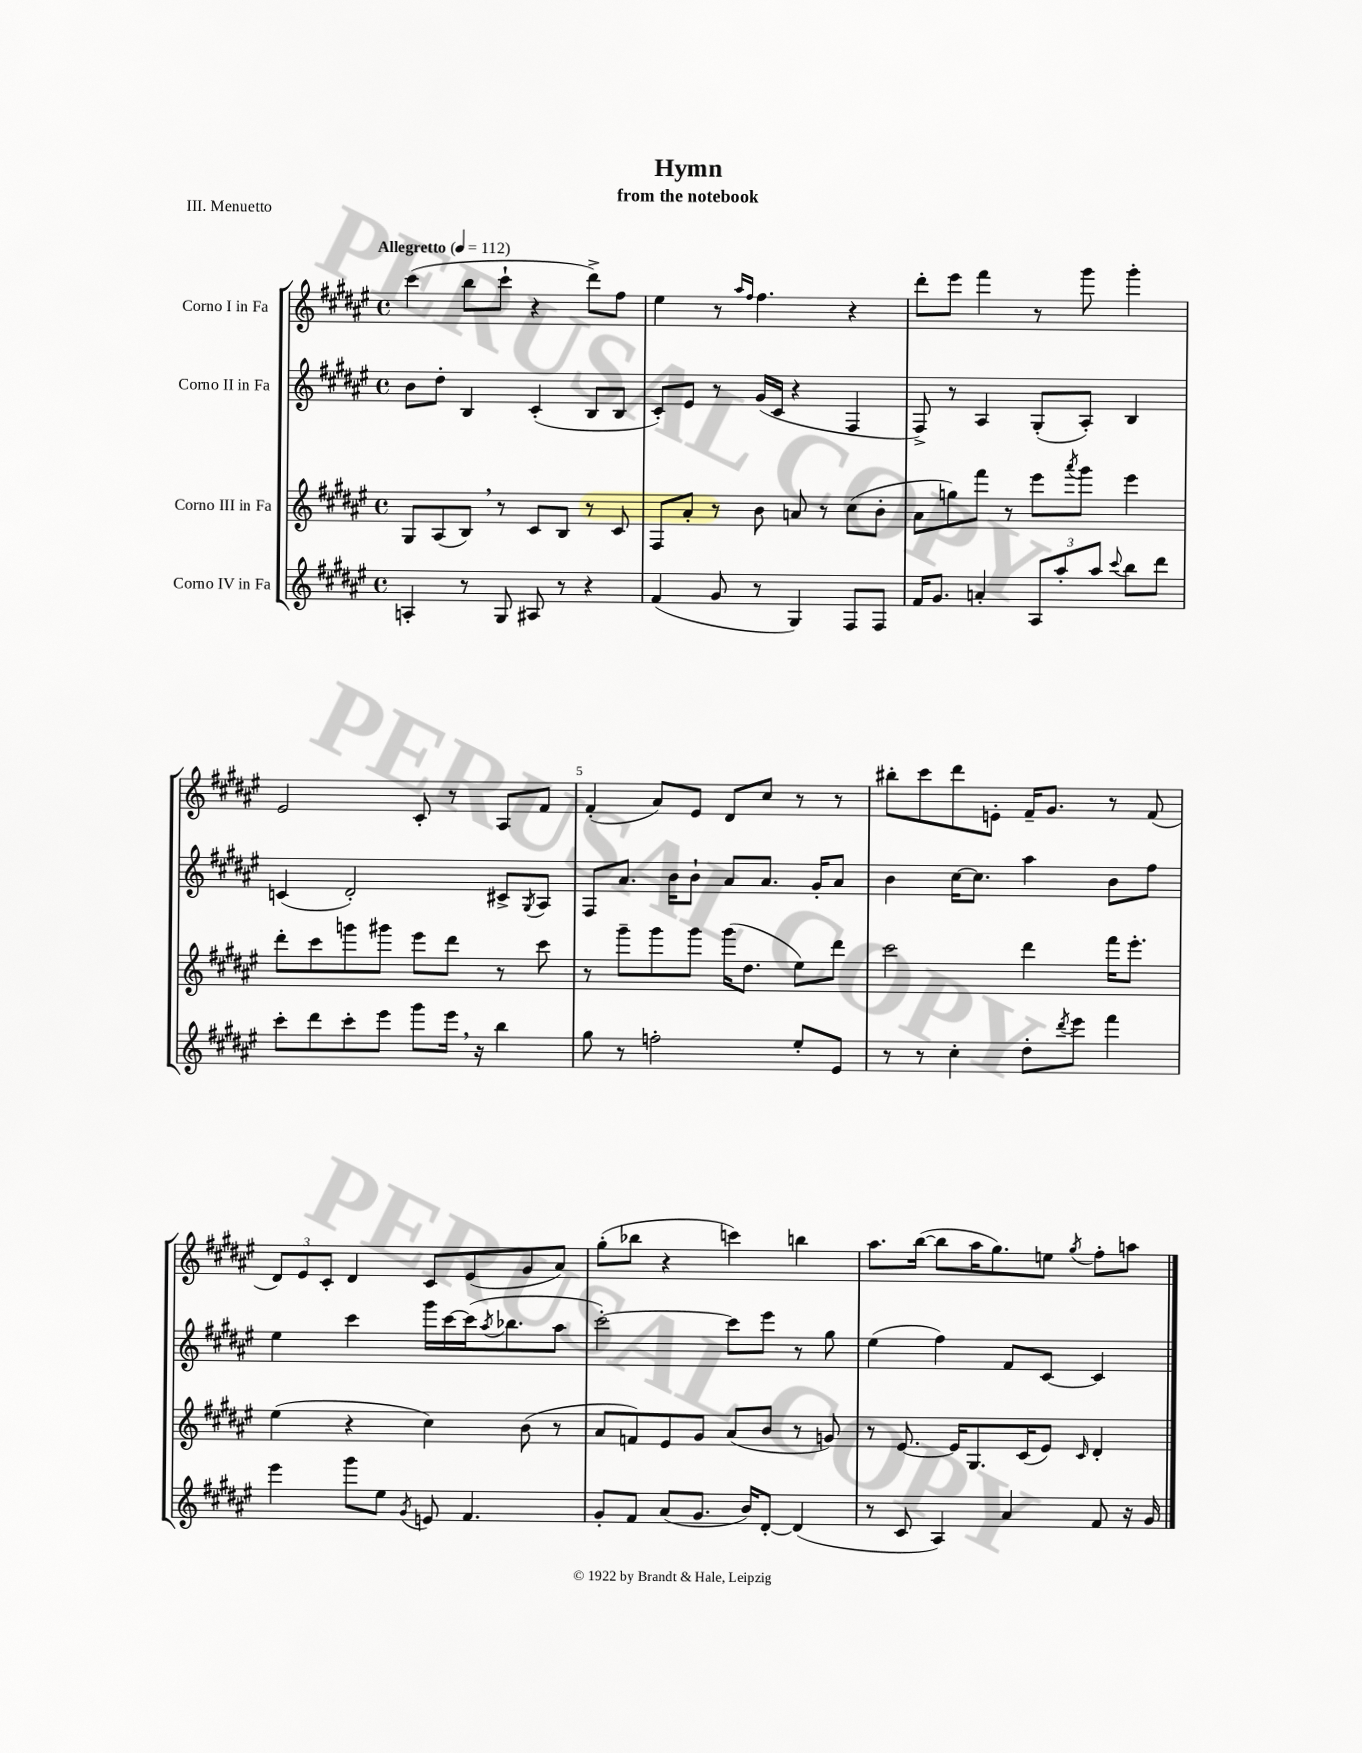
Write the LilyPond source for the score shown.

\header { title = "Hymn" subtitle = "from the notebook" piece = "III. Menuetto" }
<<
\new StaffGroup <<
\new Staff = "s0" \with { instrumentName = "Corno I in Fa" } {
    \clef treble \key fis \major \defaultTimeSignature \time 4/4 \tempo "Allegretto" 4 = 112
    cis'''4( b''8 cis'''8-! r4 dis'''8->) fis''8 |
    eis''4 r8 \grace { ais''16 fis''16 } fis''4. r4 |
    dis'''8-. eis'''8 fis'''4 r8 gis'''8 gis'''4-. |
    eis'2 cis'8-. r8 ais8 fis'8 |
    fis'4-.( ais'8) eis'8 dis'8 cis''8 r8 r8 |
    bis''8-. cis'''8 dis'''8 e'8-. fis'16-- gis'8. r8 fis'8( |
    \tuplet 3/2 { dis'8) eis'8 cis'8-. } dis'4 cis'8 eis'8( gis'8 ais'8) |
    gis''8-.( bes''8 r4 c'''4) b''4 |
    ais''8. b''16~( b''8 ais''16 gis''8.) e''8 \acciaccatura { gis''8 } fis''8-. a''8 \bar "|." |
}
\new Staff = "s1" \with { instrumentName = "Corno II in Fa" } {
    \clef treble \key fis \major \defaultTimeSignature \time 4/4
    b'8 dis''8-. b4 cis'4-.( b8 b8 |
    cis'8-.) eis'8 r8 gis'16( cis'16 r4 fis4 |
    fis8->) r8 ais4 gis8-.( ais8-.) b4 |
    c'4( dis'2-.) cis'8-> \acciaccatura { gis8 } ais8 |
    fis8 ais'8. b'16 b'8-! ais'8 ais'8. gis'16-. ais'8 |
    b'4 cis''16~ cis''8. ais''4 b'8 fis''8 |
    eis''4 cis'''4 gis'''16 cis'''16~ cis'''16( \acciaccatura { ais''8 } bes''8. ais''8 |
    cis'''2~-.) cis'''8 eis'''8 r8 gis''8 |
    eis''4( fis''4) fis'8 cis'8~ cis'4 \bar "|." |
}
\new Staff = "s2" \with { instrumentName = "Corno III in Fa" } {
    \clef treble \key fis \major \defaultTimeSignature \time 4/4
    gis8 ais8( b8) \breathe r8 cis'8 b8 r8 cis'8 |
    fis8 ais'8-. r8 b'8 a'8 r8 cis''8( b'8-. |
    ais'8 g''8) fis'''8 r8 eis'''8 \acciaccatura { ais'''8 } gis'''8 eis'''4 |
    dis'''8-. cis'''8 g'''8 gis'''8 eis'''8 dis'''8 r8 cis'''8 |
    r8 gis'''8-- gis'''8 gis'''8 gis'''16( dis''8. eis''8) dis'''8 |
    cis'''2 dis'''4 fis'''16 eis'''8.-. |
    eis''4( r4 cis''4) b'8( r8 |
    ais'8 f'8) eis'8 gis'8 ais'8( b'8 r8 g'8) |
    r8 eis'8.~ eis'16 gis8. cis'16( eis'8) \grace { cis'16 } dis'4-. \bar "|." |
}
\new Staff = "s3" \with { instrumentName = "Corno IV in Fa" } {
    \clef treble \key fis \major \defaultTimeSignature \time 4/4
    a4-. r8 gis8 ais8 r8 r4 |
    fis'4( gis'8 r8 gis4) fis8 fis8 |
    fis'16 gis'8. a'4-. \tuplet 3/2 { ais8 ais''8-. ais''8 } \appoggiatura { cis'''8 } b''8 dis'''8 |
    cis'''8-. dis'''8 cis'''8-. eis'''8 gis'''8 eis'''16 \breathe r16 b''4 |
    gis''8 r8 f''2-. eis''8-. eis'8 |
    r8 r8 cis''4-. dis''8-. \acciaccatura { dis'''8 } eis'''8 fis'''4 |
    eis'''4 gis'''8 eis''8 \acciaccatura { gis'8 } e'8 fis'4. |
    gis'8-. fis'8 ais'8( gis'8. b'16) dis'8~-. dis'4( |
    r8 cis'8 ais4) ais'4 fis'8 r16 gis'16 \bar "|." |
}
>>
>>
\layout { \context { \Score \override BarNumber.break-visibility = ##(#f #t #t) barNumberVisibility = #(every-nth-bar-number-visible 5) } }
